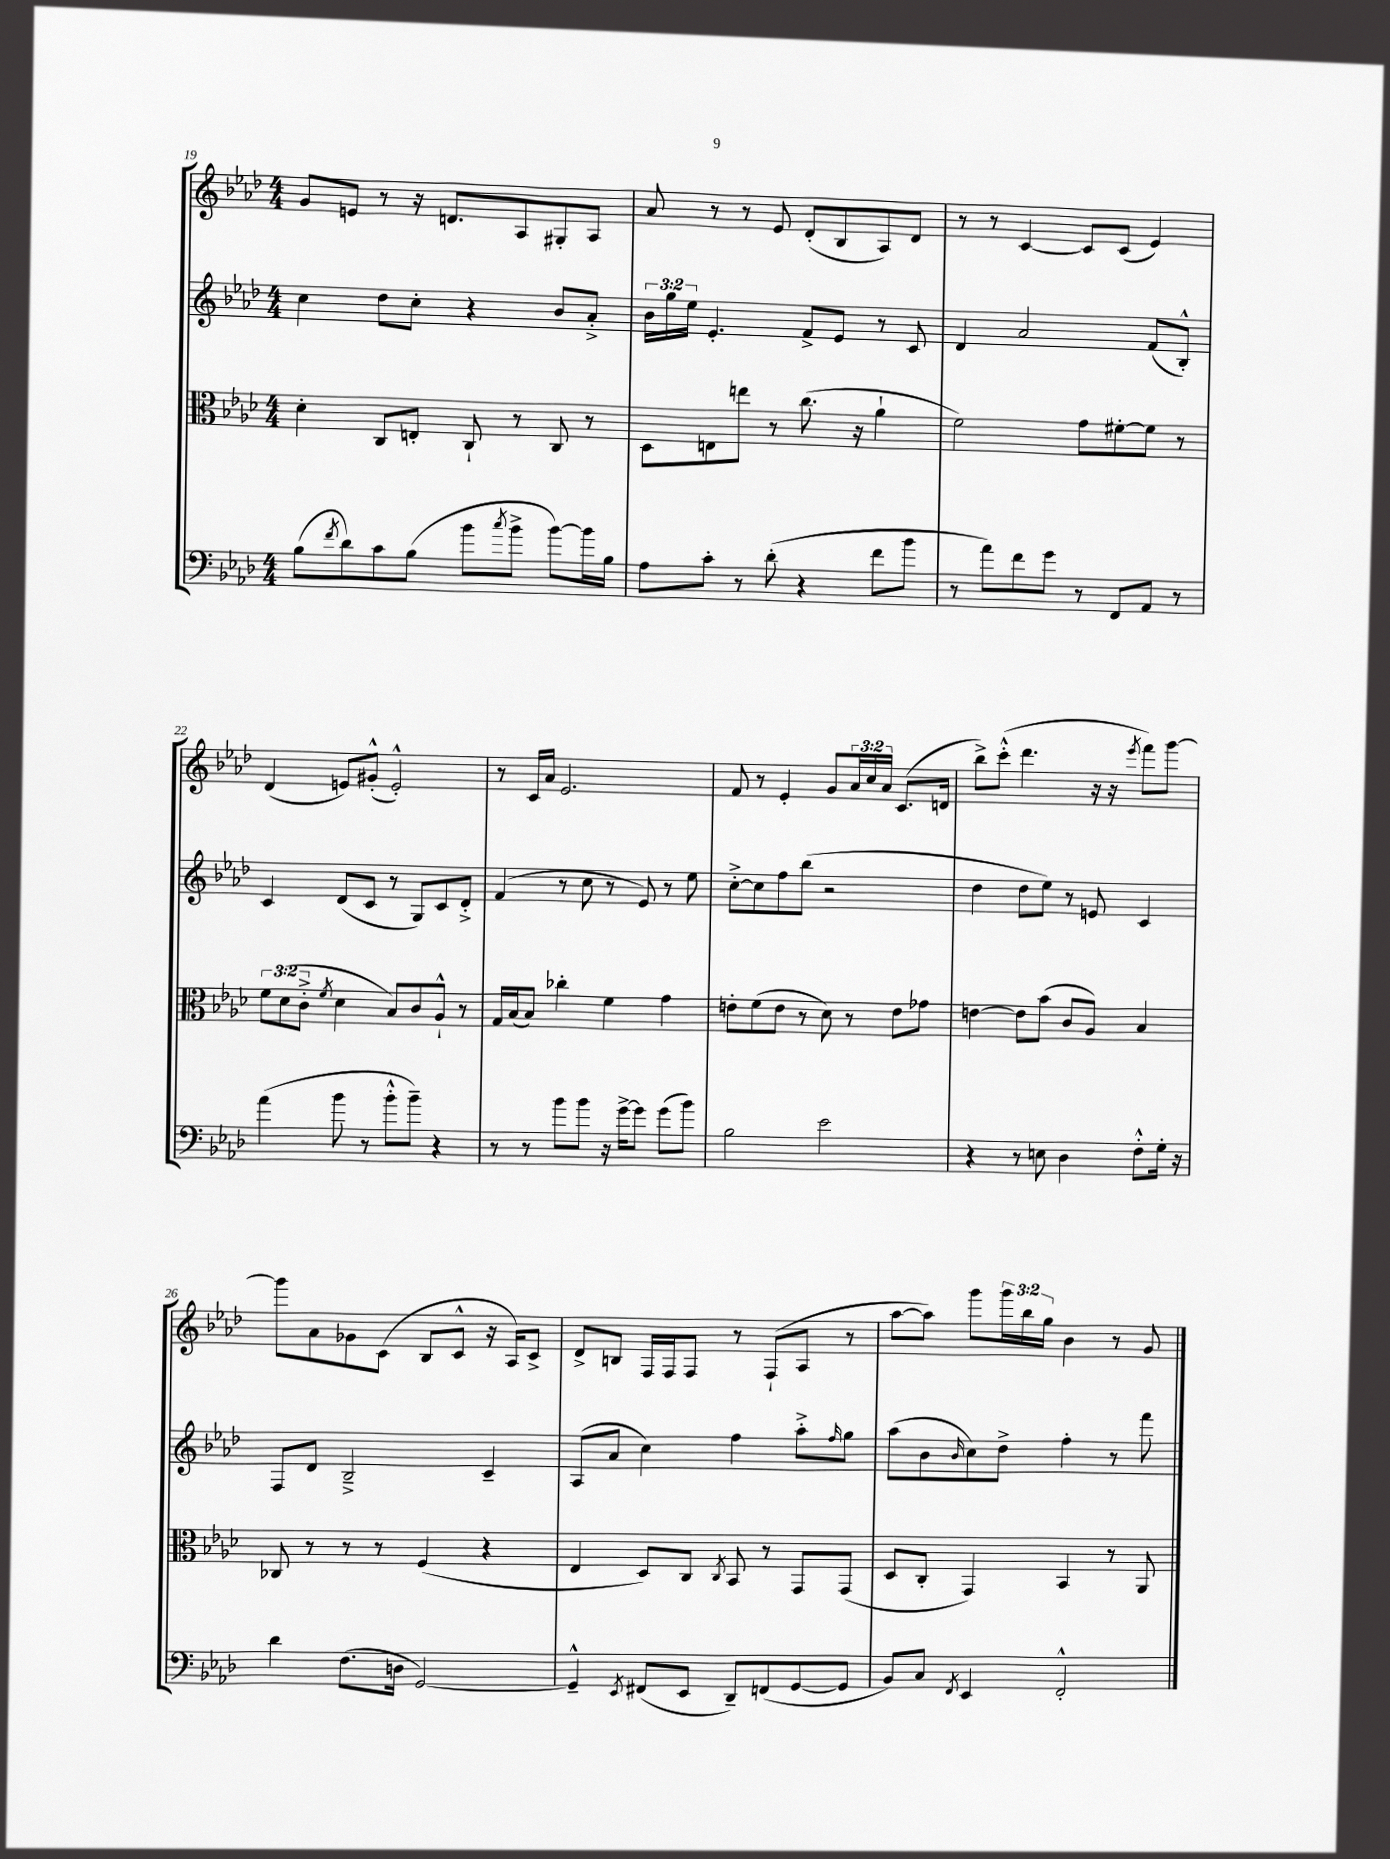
<<
\new StaffGroup <<
\new Staff = "s0" {
    \clef treble \key aes \major \numericTimeSignature \time 4/4 \override Staff.TupletNumber.text = #tuplet-number::calc-fraction-text
    g'8 e'8 r8 r16 d'8. aes8 gis8-. aes8 |
    aes'8 r8 r8 ees'8 des'8-.( bes8 aes8) des'8 |
    r8 r8 c'4~ c'8 c'8( ees'4) |
    des'4( e'8) gis'8-.-^( e'2-.-^) |
    r8 c'16 aes'16 ees'2. |
    f'8 r8 ees'4-. g'8 \tuplet 3/2 { aes'16 c''16 aes'16 } c'8.( d'16 |
    bes''8->) c'''8-.-^( des'''4. r16 r16 \acciaccatura { ees'''8 } f'''8) g'''8~ |
    g'''8 aes'8 ges'8 c'8( bes8 c'8-^ r16 aes16) c'8-> |
    des'8-> b8 f16 f16 f8 r8 f8-!( aes8 r8 |
    aes''8~ aes''8) g'''8 \tuplet 3/2 { g'''16 bes''16 g''16 } bes'4 r8 g'8 \bar "|." |
}
\new Staff = "s1" {
    \clef treble \key aes \major \numericTimeSignature \time 4/4 \override Staff.TupletNumber.text = #tuplet-number::calc-fraction-text
    c''4 des''8 c''8-. r4 bes'8 aes'8-.-> |
    \tuplet 3/2 { bes'16 g''16 ees''16 } ees'4.-. f'8-> ees'8 r8 c'8 |
    des'4 aes'2 f'8( bes8-.-^) |
    c'4 des'8( c'8 r8 g8) c'8 des'8-.-> |
    f'4( r8 c''8 r8 ees'8) r8 ees''8 |
    c''8~-.-> c''8 f''8 bes''8( r2 |
    des''4 des''8 ees''8) r8 e'8 c'4 |
    f8 des'8 bes2---> c'4-- |
    aes8( aes'8 c''4) f''4 aes''8-.-> \grace { f''16 } g''8 |
    aes''8( bes'8 \grace { bes'16 } c''8) des''8-> f''4-. r8 f'''8 \bar "|." |
}
\new Staff = "s2" {
    \clef alto \key aes \major \numericTimeSignature \time 4/4 \override Staff.TupletNumber.text = #tuplet-number::calc-fraction-text
    des'4-. c8 e8-. c8-! r8 c8 r8 |
    des8 e8 e''8 r8 c''8.( r16 aes'4-! |
    f'2) g'8 fis'8~-. fis'8 r8 |
    \tuplet 3/2 { f'8 des'8( c'8-.-> } \acciaccatura { f'8 } des'4 bes8) c'8 aes8-!-^ r8 |
    g16 bes16( bes8) ces''4-. f'4 g'4 |
    e'8-. f'8( e'8 r8 des'8) r8 e'8 ges'8 |
    e'4~ e'8 bes'8( c'8 aes8) bes4 |
    ces8 r8 r8 r8 f4( r4 |
    ees4 des8) c8 \acciaccatura { c8 } bes,8 r8 g,8 g,8( |
    des8 c8-. g,4) bes,4 r8 aes,8 \bar "|." |
}
\new Staff = "s3" {
    \clef bass \key aes \major \numericTimeSignature \time 4/4
    bes8( \acciaccatura { f'8 } des'8) c'8 bes8( bes'8 \acciaccatura { c''8 } bes'8-> bes'8~) bes'16 bes16 |
    aes8 c'8-. r8 des'8-.( r4 f'8 bes'8 |
    r8 aes'8) f'8 g'8 r8 f,8 aes,8 r8 |
    aes'4( bes'8 r8 bes'8-.-^ bes'8--) r4 |
    r8 r8 bes'8 bes'8 r16 g'16~-> g'8 g'8( bes'8) |
    bes2 ees'2 |
    r4 r8 e8 des4 f8-.-^ g16-. r16 |
    des'4 f8.( d16 g,2~) |
    g,4---^ \acciaccatura { ees,8 } fis,8( ees,8 des,8--) f,8( g,8~ g,8 |
    bes,8) c8 \acciaccatura { f,8 } ees,4 f,2-.-^ \bar "|." |
}
>>
>>
\layout { \context { \Score currentBarNumber = #19 } }
